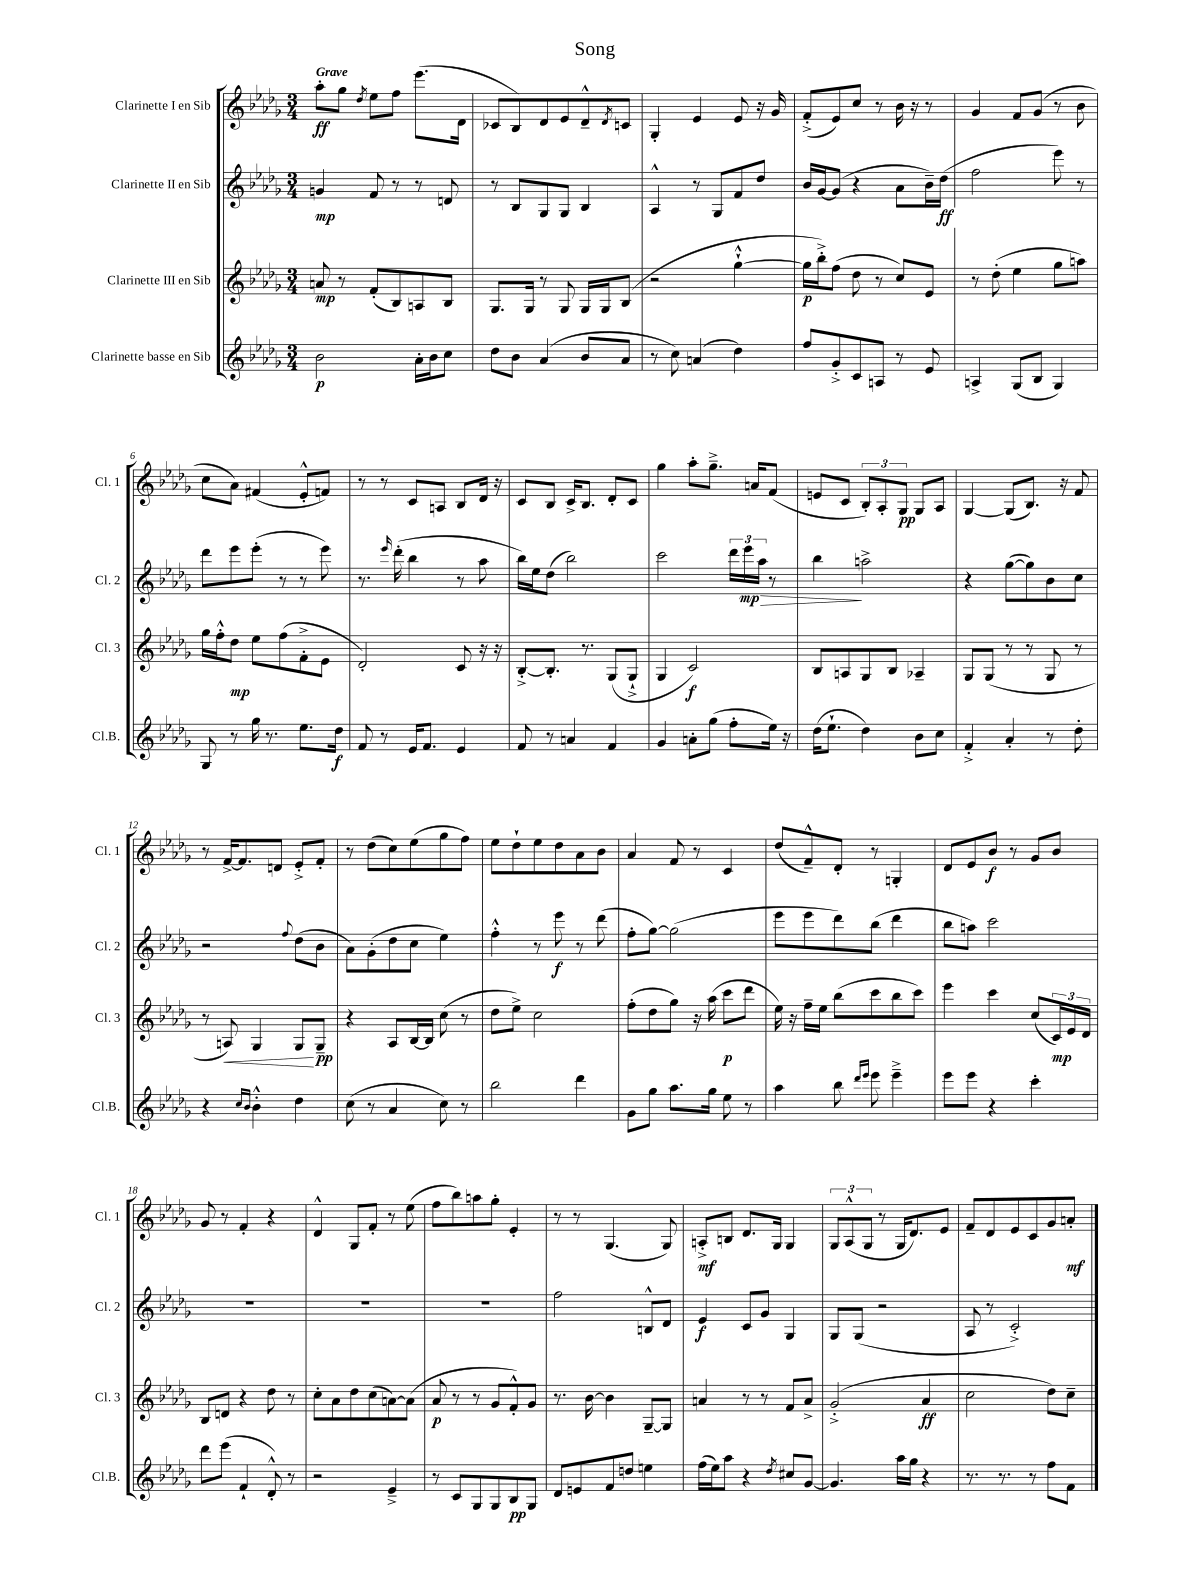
\header { title = "Song" }
<<
\new StaffGroup <<
\new Staff = "s0" \with { instrumentName = "Clarinette I en Sib" shortInstrumentName = "Cl. 1" } {
    \clef treble \key des \major \numericTimeSignature \time 3/4 \tempo "Grave"
    aes''8-.\ff ges''8 \acciaccatura { des''8 } ees''8 f''8 ees'''8.( des'16 |
    ces'8 bes8) des'8 ees'8 des'8---^ \acciaccatura { des'8 } c'8 |
    ges4-. ees'4 ees'8 r16 ges'16 |
    f'8-.->( ees'8) c''8 r8 bes'16 r16 r8 |
    ges'4 f'8 ges'8( r8 bes'8 |
    c''8 aes'8) fis'4( ees'8-.-^ f'8) |
    r8 r8 c'8 a8 bes8 des'16 r16 |
    c'8 bes8 c'16-> bes8. des'8-. c'8 |
    ges''4 aes''8-. ges''8.---> a'16 f'8( |
    e'8 c'8 \tuplet 3/2 { bes8-.) aes8-. ges8\pp } ges8 aes8 |
    ges4~ ges8( bes8.) r16 f'8 |
    r8 f'16~-> f'8. d'8 ees'8-.-> f'8-. |
    r8 des''8( c''8) ees''8( ges''8 f''8) |
    ees''8 des''8-! ees''8 des''8 aes'8 bes'8 |
    aes'4 f'8 r8 c'4 |
    des''8( f'8---^) des'8-. r8 g4-. |
    des'8 ees'8 bes'8\f r8 ges'8 bes'8 |
    ges'8 r8 f'4-. r4 |
    des'4-^ ges8 f'8-. r8 ees''8( |
    f''8 bes''8) a''8 ges''8-. ees'4-. |
    r8 r8 ges4.( ges8) |
    a8-.->\mf b8 des'8. ges16 ges4 |
    \tuplet 3/2 { ges8 aes8-^( ges8 } r8 ges16 des'8.) ees'8 |
    f'8-- des'8 ees'8 c'8 ges'8 a'8-.\mf \bar "|." |
}
\new Staff = "s1" \with { instrumentName = "Clarinette II en Sib" shortInstrumentName = "Cl. 2" } {
    \clef treble \key des \major \numericTimeSignature \time 3/4
    g'4\mp f'8 r8 r8 d'8 |
    r8 bes8 ges8 ges8 bes4 |
    aes4-^ r8 ges8 f'8 des''8 |
    bes'16 ges'16~ ges'8( r4 aes'8 bes'16--) des''16\ff( |
    f''2 ees'''8) r8 |
    des'''8 ees'''8 ees'''8-.( r8 r8 ees'''8) |
    r8. \grace { ees'''16 } des'''16-.( bes''4 r8 aes''8 |
    bes''16) ees''16 des''8( bes''2) |
    c'''2 \tuplet 3/2 { des'''16 ees'''16\mp\> aes''16 } r8 |
    bes''4\! a''2-> |
    r4 ges''8~( ges''8) bes'8 c''8 |
    r2 \appoggiatura { f''8 } des''8( bes'8 |
    aes'8) ges'8-.( des''8 c''8 ees''4) |
    f''4-.-^ r8 ees'''8\f r8 des'''8( |
    f''8-. ges''8~) ges''2( |
    ees'''8 ees'''8 des'''8) bes''8( des'''4 |
    bes''8 a''8) c'''2 |
    R2. |
    R2. |
    R2. |
    f''2 b8-^ des'8 |
    ees'4\f c'8 ges'8 ges4 |
    ges8 ges8( r2 |
    aes8 r8 c'2-.->) \bar "|." |
}
\new Staff = "s2" \with { instrumentName = "Clarinette III en Sib" shortInstrumentName = "Cl. 3" } {
    \clef treble \key des \major \numericTimeSignature \time 3/4
    a'8\mp r8 f'8-.( bes8) a8 bes8 |
    ges8. ges16 r8 ges8 ges16 ges16 bes8( |
    r2 ges''4~-!-^ |
    ges''16\p bes''16-.->) f''8( des''8 r8 c''8) ees'8 |
    r8 des''8-.( ees''4 ges''8 a''8) |
    ges''16 f''16-.-^ des''8\mp ees''8 f''8( f'8-.-> ees'8 |
    des'2-.) c'8 r16 r16 |
    bes8~-.-> bes8.-. r8. ges8( ges8-!-> |
    ges4 c'2\f) |
    bes8 a8 ges8 bes8 aes4-- |
    ges8 ges8( r8 r8 ges8 r8 |
    r8 a8\<) ges4 ges8\! ges8--\pp |
    r4 aes8 bes16~ bes16 c''8( r8 |
    des''8 ees''8->) c''2 |
    f''8-.( des''8 ges''8) r16 aes''16( c'''8\p des'''8 |
    ees''16) r16 f''16-- ees''16 bes''8( c'''8 bes''8 c'''8) |
    ees'''4 c'''4 c''8( \tuplet 3/2 { c'16\mp) ees'16 des'16 } |
    bes8 d'8 r4 des''8 r8 |
    c''8-. aes'8 des''8 c''8( a'8~) a'8( |
    aes'8\p r8 r8 ges'8 f'8-.-^) ges'8 |
    r8. bes'16~ bes'4 ges8~-- ges8 |
    a'4 r8 r8 f'8 a'8-> |
    ges'2-.->( aes'4\ff |
    c''2 des''8) c''8-- \bar "|." |
}
\new Staff = "s3" \with { instrumentName = "Clarinette basse en Sib" shortInstrumentName = "Cl.B." } {
    \clef treble \key des \major \numericTimeSignature \time 3/4
    bes'2\p aes'16-. bes'16 c''8 |
    des''8 bes'8 aes'4( bes'8 aes'8 |
    r8 c''8) a'4( des''4) |
    f''8 ges'8-.-> c'8 a8 r8 ees'8 |
    a4-> ges8( bes8 ges4) |
    ges8 r8 ges''16 r8. ees''8. des''16\f |
    f'8 r8 ees'16 f'8. ees'4 |
    f'8 r8 a'4 f'4 |
    ges'4 a'8-. ges''8( f''8-. ees''16) r16 |
    des''16( ees''8.-! des''4) bes'8 c''8 |
    f'4-.-> aes'4-. r8 des''8-. |
    r4 \grace { c''16 bes'16 } bes'4-.-^ des''4 |
    c''8( r8 aes'4 c''8) r8 |
    bes''2 des'''4 |
    ges'8 ges''8 aes''8. ges''16 ees''8 r8 |
    aes''4 bes''8 \grace { des'''16 ees'''16 } ees'''8 ees'''4---> |
    ees'''8 ees'''8 r4 c'''4-. |
    des'''8 ees'''8( f'4-! des'8-.-^) r8 |
    r2 ees'4---> |
    r8 c'8 ges8 ges8 bes8\pp ges8 |
    des'8 e'8 f'8 d''8 e''4 |
    f''16( ees''16) aes''8 r4 \acciaccatura { des''8 } cis''8 ges'8~ |
    ges'4. aes''16 ges''16 r4 |
    r8. r8. r8 f''8 f'8 \bar "|." |
}
>>
>>
